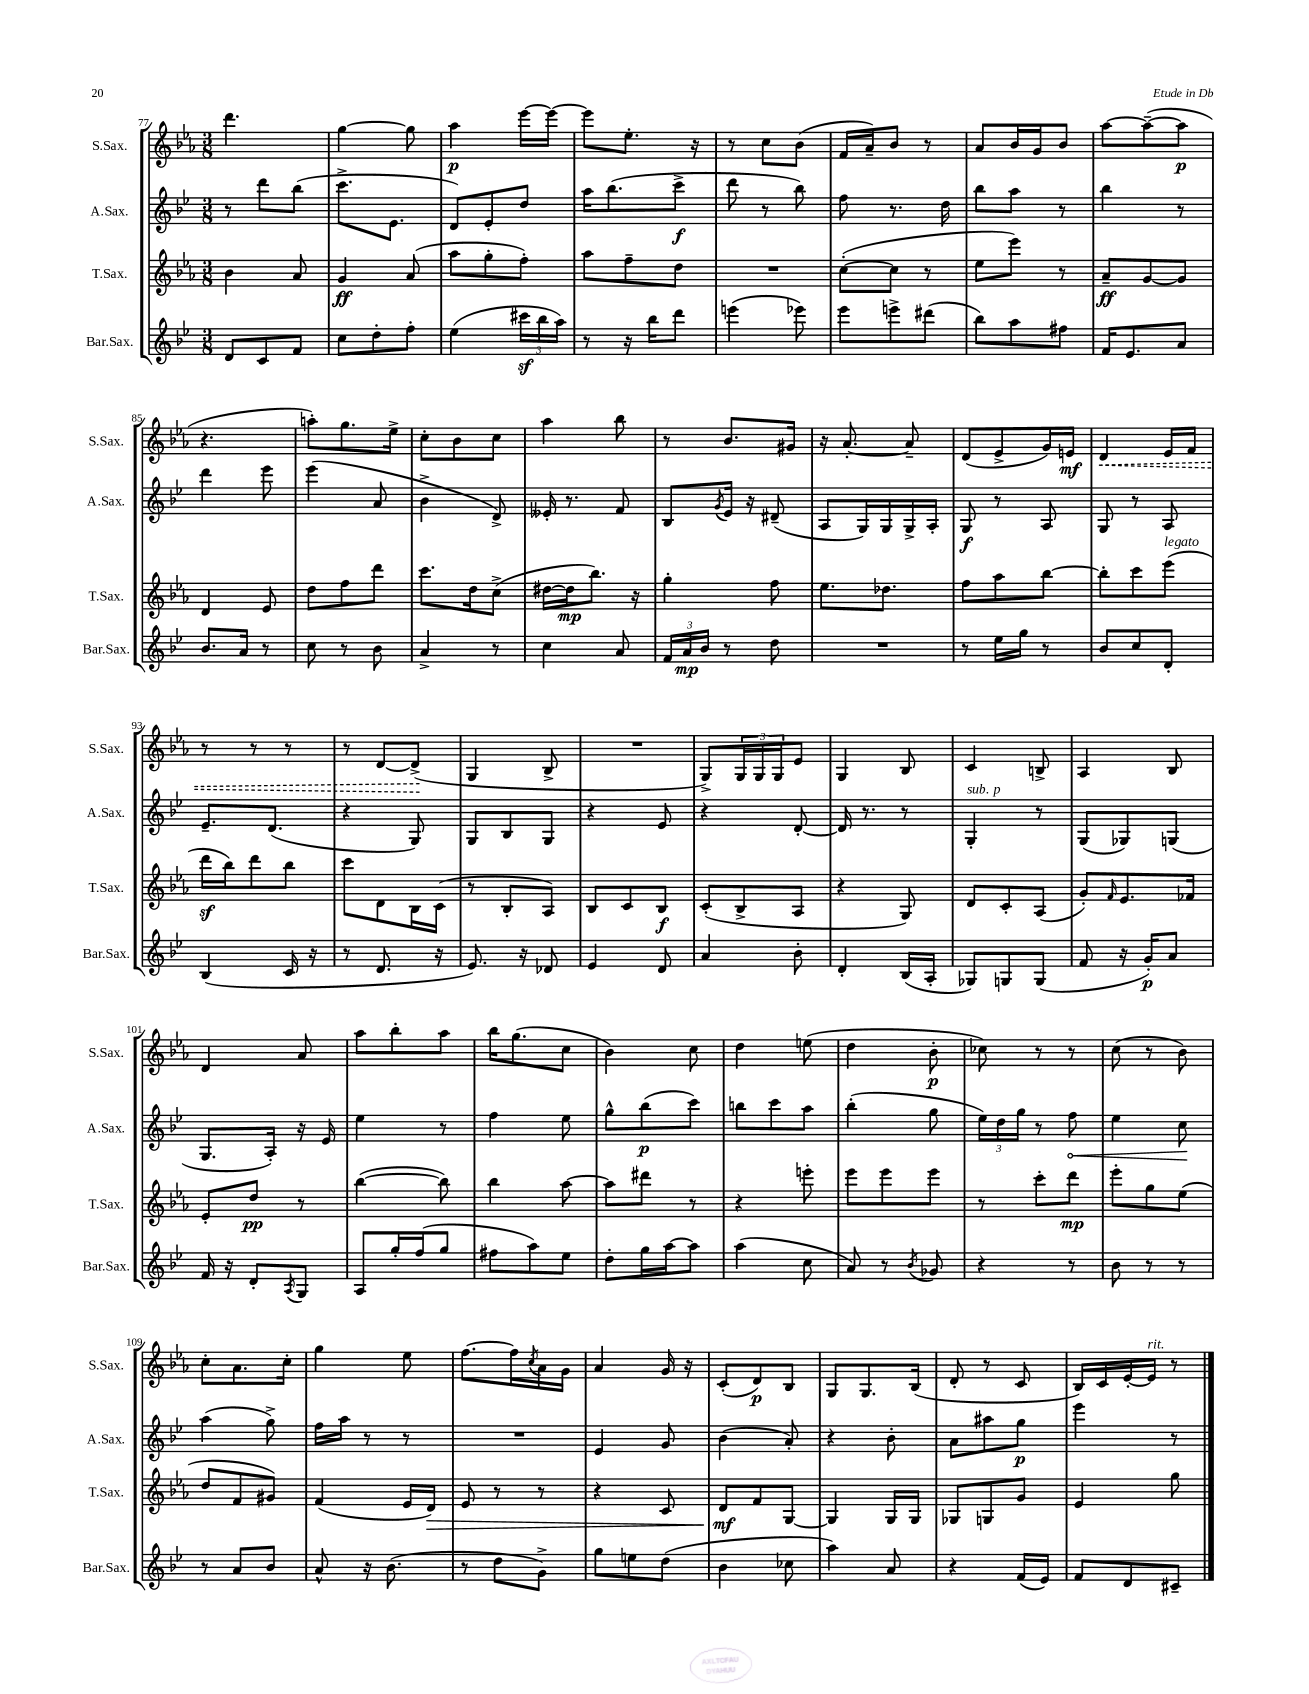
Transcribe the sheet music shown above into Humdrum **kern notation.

**kern	**kern	**kern	**kern
*staff4	*staff3	*staff2	*staff1
*clefG2	*clefG2	*clefG2	*clefG2
*k[b-e-]	*k[b-e-a-]	*k[b-e-]	*k[b-e-a-]
*M3/8	*M3/8	*M3/8	*M3/8
8d/L	4b-\	8r	4.ddd\
8c/	.	8ddd\L	.
8f/J	8a-/	(8bb-\J	.
=	=	=	=
8cc\L	4g/	8.ccc^\L	[4gg\
8dd'\	.	.	.
.	.	8.e-\J	.
8ff'\J	(8a-/	.	8gg\]
=	=	=	=
(4ee-\	8aa-\L	8d/L)	4aa-\
.	8gg'\	8e-'/	.
24ccc#\LL	8ff'\J)	8dd/J	[16eee-\LL
24bb-\	.	.	.
.	.	.	16eee-\_JJ
24aa\JJ)	.	.	.
=	=	=	=
8r	8aa-\L	16aa\LK	8eee-\]L
.	.	(8.bb-\	.
16r	8ff~\	.	8.ee-'\J
16bb-\LK	.	.	.
8ddd\J	8dd\J	8ccc^\J	.
.	.	.	16r
=	=	=	=
(4eee\	4.r	8ddd\	8r
.	.	8r	8cc\L
8eee-\)	.	8bb-\)	(8b-\J
=	=	=	=
8eee-\L	([8cc'\L	8ff\	16f/LL
.	.	.	16a-~/J)
8eee^\	8cc\]J	8.r	8b-/J
(8ddd#\J	8r	.	8r
.	.	16dd\	.
=	=	=	=
8bb-\L)	8ee-\L	8bb-\L	8a-/L
8aa\	8eee-\J)	8aa\J	16b-/L
.	.	.	16g/J
8ff#\J	8r	8r	8b-/J
=	=	=	=
16f/LK	8a-~/L	4bb-\	[8aa-\L
8.e-/	.	.	.
.	[8g/	.	(8aa-~\_
8a/J	8g/]J	8r	8aa-\]J
=	=	=	=
8.b-/L	4d/	4ddd\	4.r
16a/Jk	.	.	.
8r	8e-/	8eee-\	.
=	=	=	=
8cc\	8dd\L	(4eee-\	8aa'\L)
8r	8ff\	.	8.gg\
8b-\	8ddd\J	8a/	.
.	.	.	16ee-^\Jk
=	=	=	=
4a^/	8.ccc\L	4b-^\	8cc'\L
.	.	.	8b-\
.	16dd\k	.	.
8r	(8cc^\J	8d^/)	8cc\J
=	=	=	=
4cc\	[16dd#\LL	16e--'/	4aa-\
.	16dd#\]J	8.r	.
.	8.bb-\J)	.	.
8a/	.	8f/	8bb-\
.	16r	.	.
=	=	=	=
24f/LL	4gg'\	8B-/L	8r
24a/	.	.	.
24b-/JJ	.	.	.
.	.	8qg/	.
8r	.	16e-/Jk	8.b-/L
.	.	16r	.
8dd\	8ff\	(8d#~/	.
.	.	.	16g#/Jk
=	=	=	=
4.r	8.ee-\L	8A/L	16r
.	.	.	[8.a-'/
.	.	16G/L)	.
.	8.dd-\J	16G/	.
.	.	16G^/	8a-~/]
.	.	16A'/JJ	.
=	=	=	=
8r	8ff\L	8G/	(8d/L
16ee-\LL	8aa-\	8r	8e-^/
16gg\JJ	.	.	.
8r	[8bb-\J	8A/	16g/L)
.	.	.	16e/JJ
=	=	=	=
8b-/L	8bb-'\]L	8G/	4d/
8cc/	8ccc\	8r	.
8d'/J	(8eee-\J	8A/	16e-/LL
.	.	.	16f/JJ
=	=	=	=
(4B-/	16ddd\LL	8.e-~/L	8r
.	16bb-\J)	.	.
.	8ddd\	.	8r
.	.	(8.d/J	.
16c/	8bb-\J	.	8r
16r	.	.	.
=	=	=	=
8r	8ccc\L	4r	8r
8.d/	8d\	.	[8d/L
.	16B-\L	8G/)	(8d^/]J
16r	(16c\JJ	.	.
=	=	=	=
8.e-/)	8r	8G/L	4G/
.	8B-'/L	8B-/	.
16r	.	.	.
8d-/	8A-/J)	8G/J	8B-^/
=	=	=	=
4e-/	8B-/L	4r	4.r
.	8c/	.	.
8d/	8B-/J	8e-/	.
=	=	=	=
4a/	(8c'/L	4r	8G^/L)
.	8B-^/	.	24G/L
.	.	.	24G/
.	.	.	24G/J
8b-'\	8A-/J	[8d'/	8e-/J
=	=	=	=
4d'/	4r	16d/]	4G/
.	.	8.r	.
(16B-/LL	8G/)	8r	8B-/
16A'/JJ	.	.	.
=	=	=	=
8G-/L)	8d/L	4G'/	4c/
8G/	8c'/	.	.
(8G/J	(8A-/J	8r	8B^/
=	=	=	=
8f/	8g'/L)	(8G/L	4A-/
.	16qqf/	.	.
16r	8.e-/	8G-/)	.
16g'/LK)	.	.	.
8a/J	.	(8G/J	8B-/
.	16f-/Jk	.	.
=	=	=	=
16f/	8e-'/L	8.G/L	4d/
16r	.	.	.
8d'/L	8dd/J	.	.
.	.	16A'/Jk)	.
8qA/	.	.	.
8G/J	8r	16r	8a-/
.	.	16e-/	.
=	=	=	=
8A/L	([4bb-\	4ee-\	8aa-\L
16gg'/L	.	.	8bb-'\
(16ff/J	.	.	.
8gg/J	8bb-\])	8r	8aa-\J
=	=	=	=
8ff#\L	4bb-\	4ff\	16bb-\LK
.	.	.	(8.gg\
8aa\)	.	.	.
8ee-\J	[8aa-\	8ee-\	8cc\J
=	=	=	=
8dd'\L	8aa-\]L	8gg^^\L	4b-\)
16gg\L	8ddd#\J	(8bb-\	.
[16aa\J	.	.	.
8aa\]J	8r	8ccc\J)	8cc\
=	=	=	=
(4aa\	4r	8bb\L	4dd\
.	.	8ccc\	.
8cc\	8eee'\	8aa\J	(8ee\
=	=	=	=
8a/)	8eee-\L	(4bb-'\	4dd\
8r	8eee-\	.	.
8qb-/	.	.	.
8g-/	8eee-\J	8gg\	8b-'\
=	=	=	=
4r	8r	24ee-\LL)	8cc-\)
.	.	24dd\	.
.	.	24gg\JJ	.
.	8ccc'\L	8r	8r
8r	8ddd\J	8ff\	8r
=	=	=	=
8b-\	8eee-'\L	4ee-\	(8cc\
8r	8gg\	.	8r
8r	(8ee-\J	8cc\	8b-\)
=	=	=	=
8r	8dd/L	(4aa\	8cc'\L
8a/L	8f/	.	8.a-\
8b-/J	8g#/J)	8gg^\)	.
.	.	.	16cc'\Jk
=	=	=	=
8a^^/	(4f/	16ff\LL	4gg\
.	.	16aa\JJ	.
16r	.	8r	.
(8.b-\	.	.	.
.	16e-/LL	8r	8ee-\
.	16d/JJ)	.	.
=	=	=	=
8r	8e-/	4.r	[8.ff\L
8dd\L	8r	.	.
.	.	.	16ff\]L
.	.	.	8qcc/
8g^\J)	8r	.	16a-\
.	.	.	16g\JJ
=	=	=	=
8gg\L	4r	4e-/	4a-/
8ee\	.	.	.
(8dd\J	8c/	8g/	16g/
.	.	.	16r
=	=	=	=
4b-\	8d/L	(4b-\	(8c'/L
.	8f/	.	8d/)
8cc-\	[8G/J	8a'/)	8B-/J
=	=	=	=
4aa\)	4G/]	4r	8G/L
.	.	.	8.G/
8a/	16G/LL	8b-'\	.
.	16G/JJ	.	(16B-/Jk
=	=	=	=
4r	8G-/L	8a\L	8d'/
.	8G/	8aa#\	8r
(16f/LL	8g/J	8gg\J	8c/
16e-/JJ)	.	.	.
=	=	=	=
8f/L	4e-/	4eee-\	16B-/LL)
.	.	.	16c/
8d/	.	.	[16e-'/
.	.	.	16e-/]JJ
8c#~/J	8gg\	8r	8r
==	==	==	==
*-	*-	*-	*-
